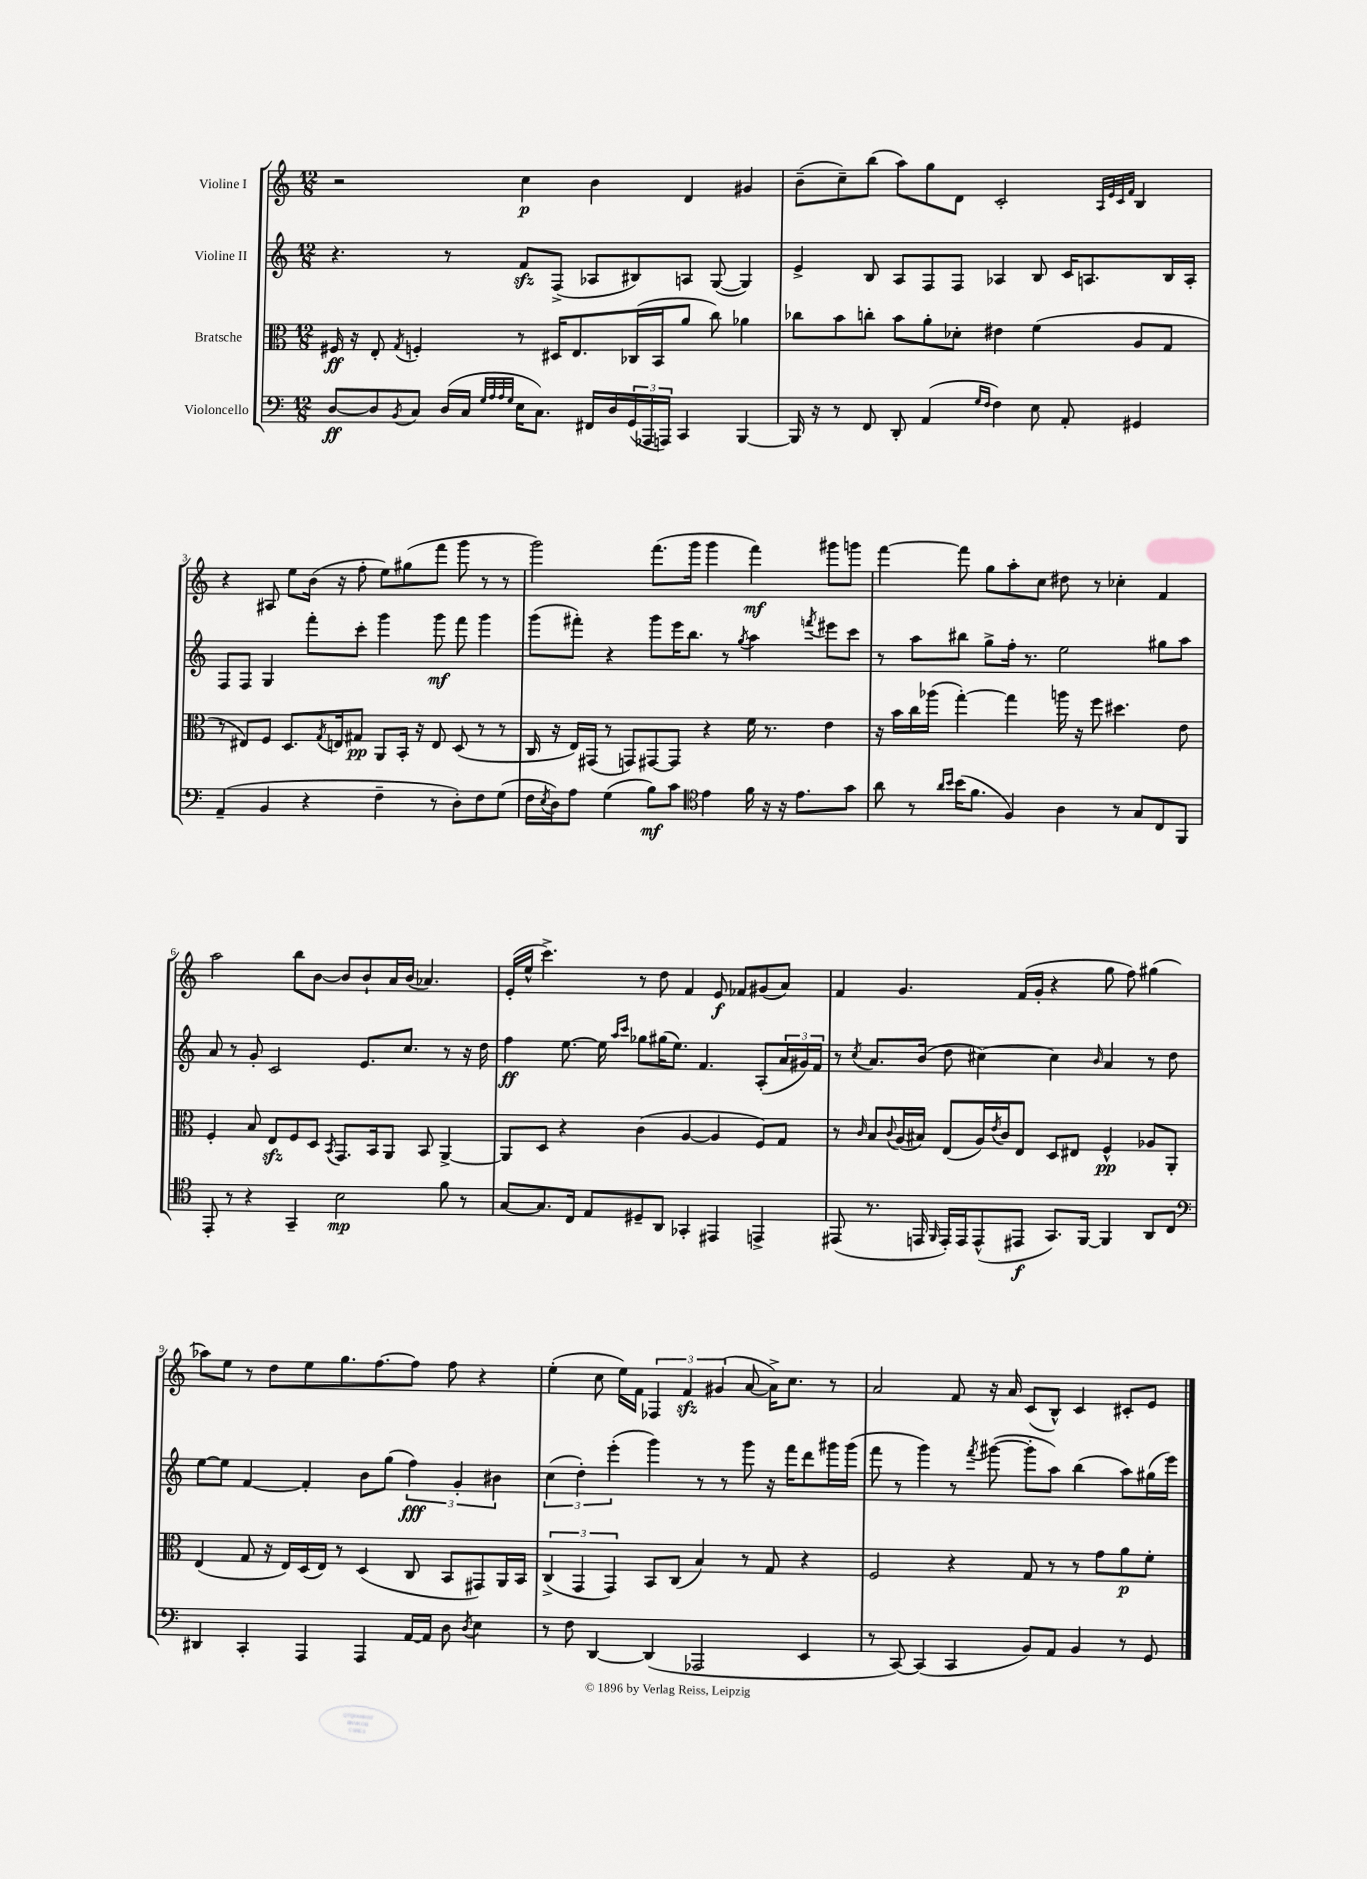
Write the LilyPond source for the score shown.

<<
\new StaffGroup <<
\new Staff = "s0" \with { instrumentName = "Violine I" } {
    \clef treble \key c \major \numericTimeSignature \time 12/8
    r2 c''4\p b'4 d'4 gis'4 |
    b'8--( c''8--) b''8( a''8) g''8 d'8 c'2-. \grace { a32 e'32 c'32 f'32 } b4 |
    r4 ais8 e''8 b'16( r16 f''8-. e''8) gis''8( f'''8 g'''8 r8 r8 |
    g'''2) f'''8.( g'''16 g'''4 f'''4\mf) gis'''8 g'''8 |
    f'''4~ f'''8 g''8 a''8-. c''8 dis''8 r8 ces''4-. f'4 |
    a''2 b''8 b'8~ b'8 b'8-! a'16 b'16( aes'4.) |
    e'16-.( e''16-^ c'''4.->) r8 d''8 f'4 e'8\f fes'8 gis'8( a'8) |
    f'4 g'4. f'16( g'16-. r4 g''8 f''8) gis''4( |
    aes''8) e''8 r8 d''8 e''8 g''8. f''8.~ f''8 f''8 r4 |
    e''4-.( c''8 e''16) f'16 \tuplet 3/2 { fes4 f'4\sfz gis'4( } a'8~ a'16->) c''8. r8 |
    a'2 f'8 r16 a'16 c'8( b8-^) c'4 cis'8-. e'8 \bar "|." |
}
\new Staff = "s1" \with { instrumentName = "Violine II" } {
    \clef treble \key c \major \numericTimeSignature \time 12/8
    r4. r8 f'8\sfz f8->( aes8 bis8) a8 g8~( g4) |
    e'4-> b8 a8 f8 f8 aes4 b8 c'16 a8. b16 a16-. |
    f8 f8 g4 f'''8-. c'''8-. g'''4 g'''8\mf f'''8 g'''4 |
    g'''8( fis'''8-.) r4 g'''8 e'''16 b''8. r8 \acciaccatura { g''8 } a''4 \acciaccatura { f'''8 } eis'''8 c'''8 |
    r8 a''8 bis''8 g''8-> f''16-. r8. e''2 gis''8 a''8 |
    a'8 r8 g'8-. c'2 e'8. c''8. r8 r16 d''16 |
    f''4\ff e''8.~ e''16 \grace { a''16 c'''16 } ges''8 gis''16( e''8.) f'4. a8-.( \tuplet 3/2 { a'16 gis'16) f'16 } |
    r8 \acciaccatura { c''8 } a'8. b'16( d''8 cis''4~) cis''4 \grace { b'16 } a'4 r8 d''8 |
    e''8~ e''8 f'4~ f'4-. b'8 g''8( \tuplet 3/2 { f''4\fff) g'4-. bis'4 } |
    \tuplet 3/2 { c''4( d''4-.) e'''4-.( } g'''4) r8 r8 g'''8 r16 f'''16 d'''8 gis'''16 gis'''16( |
    f'''8 r8 g'''4) r8 \acciaccatura { f'''8 } gis'''8~( gis'''8-. a''8) b''4( a''8) gis''16( e'''16) \bar "|." |
}
\new Staff = "s2" \with { instrumentName = "Bratsche" } {
    \clef alto \key c \major \numericTimeSignature \time 12/8
    fis16\ff r16 e8-. \acciaccatura { g8 } f4-. r8 dis16 e8. ces16( b,16 a'8 c''8) aes'4 |
    ces''8 b'8 c''8-. b'8 a'8-. des'8-. eis'4 f'4( a8 g8 |
    r8 eis8) f8 d8. \acciaccatura { g8 } e16 gis8\pp a,8 b,16-. r16 e8 d8( r8 r8 |
    c16 r16 e16) gis,16( r8 g,8) gis,8~ gis,8 r4 f'16 r8. e'4 |
    r16 b'16 c''16 aes''16( g''4~-.) g''4 a''16 r16 f''8 dis''4. e'8 |
    f4-. b8 e8\sfz f8 d8 \acciaccatura { b,8 } g,8. b,16 a,8 b,8 a,4~-> |
    a,8 d8 r4 c'4( a4~ a4 f8) g8 |
    r8 \grace { c'16 } b8 \appoggiatura { c'8 } a16( bis16) e8( a16) \acciaccatura { e'8 } c'16 e8 d8 eis8 f4-^\pp aes8 a,8-. |
    e4( g8 r16 e16) d16( e16) r8 d4( c8 b,8 gis,8) a,16 b,16 |
    \tuplet 3/2 { c4->( g,4 g,4) } b,8 c8( b4) r8 g8 r4 |
    f2 r4 g8 r8 r8 g'8 a'8\p f'8-. \bar "|." |
}
\new Staff = "s3" \with { instrumentName = "Violoncello" } {
    \clef bass \key c \major \numericTimeSignature \time 12/8
    d8~\ff d8 \acciaccatura { b,8 } c8 d16( c16 \grace { g32 a32 a32 g32 } e16 c8.) fis,16 d16 \tuplet 3/2 { g,16( aes,,16 a,,16) } c,4 b,,4~ |
    b,,16 r16 r8 f,8 d,8-. a,4( \grace { g16 f16 } f4) e8 a,8-. gis,4 |
    a,4--( b,4 r4 f4-- r8 d8-.) f8 g8( |
    f16 \acciaccatura { e8 } d16) a8 g4( b8\mf) c'8 \clef tenor e'4 f'16 r16 r16 e'8. g'8 |
    a'8 r8 \grace { a'16 b'16 } b'16( f'8. f4) a4 r8 g8 c8 f,8 |
    e,8-. r8 r4 g,4-- b2\mp f'8 r8 |
    g8~ g8. c16 e8 dis8-- a,8 ges,4-. eis,4 e,4-> |
    eis,8( r8. e,16 \grace { f,16 } e,16-.) e,16 e,8-^( eis,8\f g,8.) f,16~ f,4 a,8 c8 |
    \clef bass dis,4 c,4-. a,,4 a,,4 a,16~ a,16 d8 \acciaccatura { d8 } e4 |
    r8 f8 d,4~ d,4( aes,,2 e,4 |
    r8 c,8~) c,4( c,4 b,8) a,8 b,4 r8 g,8 \bar "|." |
}
>>
>>
